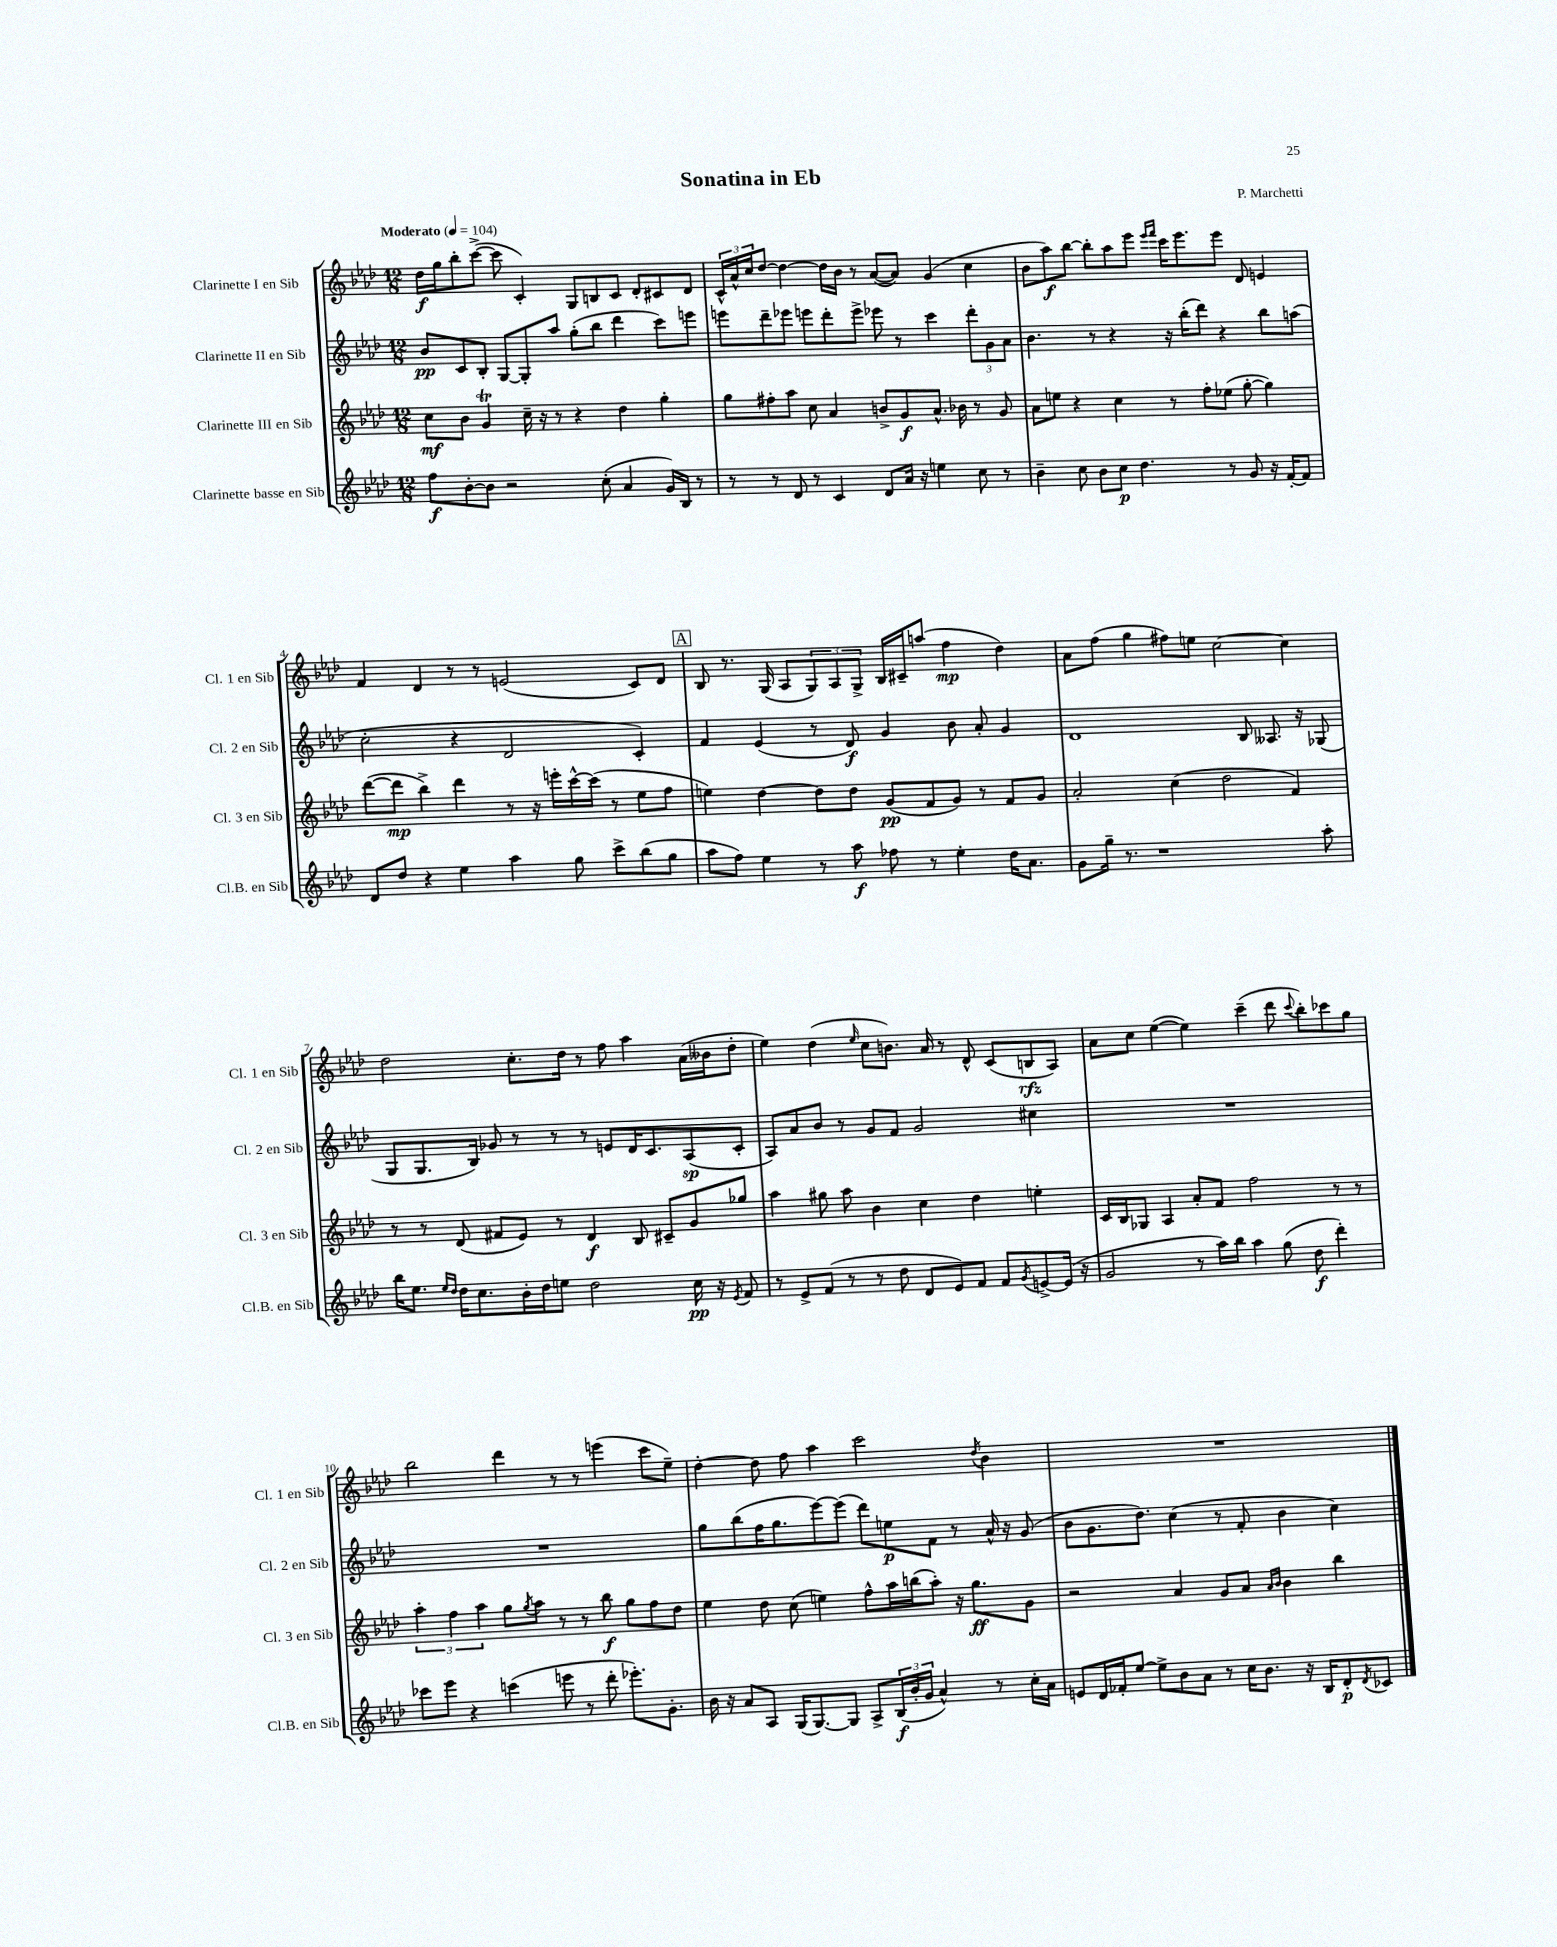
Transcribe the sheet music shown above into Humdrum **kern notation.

**kern	**kern	**kern	**kern
*staff4	*staff3	*staff2	*staff1
*clefG2	*clefG2	*clefG2	*clefG2
*k[b-e-a-d-]	*k[b-e-a-d-]	*k[b-e-a-d-]	*k[b-e-a-d-]
*M12/8	*M12/8	*M12/8	*M12/8
*MM104	*MM104	*MM104	*MM104
8ff	8cc	8b-	16dd-
.	.	.	16gg
[8b-'	8b-	8c	8bb-'
8b-]	4g	8B-'	([8ccc^
2r	.	[8G	8ccc]
.	16cc~	8G']	4c')
.	16r	.	.
.	8r	8aa-	.
.	4r	(8gg'	8G
(8cc'	.	8bb-	8B
4a-	4dd-	4ddd-	8c
.	.	.	8d-'
16g)	4gg'	8ccc)	8c#
16B-	.	.	.
8r	.	8eee	8d-
=	=	=	=
8r	8gg	8eee	24c^^
.	.	.	24a-^^
.	.	.	24cc
8r	8ff#'	8ddd-~	[8dd-
8d-	8aa-	8eee-	4dd-_
8r	8cc	8eee	.
4c	4a-	8ddd-'	16dd-]
.	.	.	16b-
.	.	8eee^	8r
8d-	8b^	8eee-	([8a-
16a-	8g	8r	8a-])
16r	.	.	.
4ee	8.a-^^	4ccc	(4g
.	16b-	.	.
8cc	8r	12ddd-'	4cc
.	.	12g	.
8r	8g	.	.
.	.	12a-	.
=	=	=	=
4b-~	8a-	4.b-	8b-
.	8ee	.	8aa-)
8cc	4r	.	[8bb-
8b-	.	8r	8bb-']
8cc	4cc	4r	8aa-
4.dd-	.	.	8eee-
.	.	.	16qqeee-
.	.	.	16qqfff
.	8r	16r	16ccc
.	.	(16bb-'	8.eee-
.	8ff'	8ddd-)	.
8r	(8ee-	4r	8eee-
8g	[8gg'	.	8d-
16r	4gg])	8bb-	4e
[16f'	.	.	.
8f]	.	(8aa	.
=	=	=	=
8d-	([8ddd-	2cc'	4f
8dd-	8ddd-]	.	.
4r	4bb-^)	.	4d-
4ee-	4ddd-	4r	8r
.	.	.	8r
4aa-	8r	2d-	(2e
.	16r	.	.
.	16eee'	.	.
8gg	[16ccc^^	.	.
.	(16ccc]	.	.
8ccc^	8r	.	.
(8bb-	8ee-	4c')	8c)
8gg	8ff	.	8d-
=	=	=	=
8aa-	4ee)	4f	8B-
8ff)	.	.	8.r
4ee-	[4dd-	(4e-	.
.	.	.	(16G
.	.	.	8A-
8r	8dd-]	8r	12G)
.	.	.	12A-
8aa-	8dd-	8d-)	.
.	.	.	12G^
8ff-	(8g	4g	16B-
.	.	.	16c#~
8r	8f	.	(8aa
4ee-'	8g)	8b-	4ff
.	8r	8a-'	.
16dd-	8f	4g	4dd-)
8.a-	.	.	.
.	8g	.	.
=	=	=	=
8g	2a-'	1d-	8a-
16gg~	.	.	(8ff
8.r	.	.	.
.	.	.	4gg
1r	.	.	.
.	(4cc	.	8ff#)
.	.	.	8ee
.	2dd-	.	[2cc
.	.	8B-	.
.	.	8.A--	.
.	4f)	.	4cc]
.	.	16r	.
8aa-'	.	(8G-	.
=	=	=	=
16bb-	8r	8G	2dd-
8.ee-	.	.	.
.	8r	8.G	.
16qqee-	.	.	.
16qqdd-	.	.	.
16dd-	(8d-	.	.
8.cc	.	16B-)	.
.	8f#	8g-	.
16b-'	8e-)	8r	8.cc'
16dd-	.	.	.
8ee	8r	8r	.
.	.	.	16dd-
2dd-	4d-	8r	8r
.	.	8e	8ff
.	8B-	16d-	4aa-
.	.	8.c	.
.	8c#~	.	.
16cc	8g	(8A-	(16a-
16r	.	.	16b--
8qe-	.	.	.
8f	8gg-	8c'	8dd-'
=	=	=	=
8r	4aa-	8A-)	4ee-)
8e-^	.	8a-	.
(8f	8gg#	8b-	(4dd-
8r	8aa-	8r	.
.	.	.	16qqee-
8r	4b-	8g	8cc
8dd-	.	8f	8.b)
8d-	4cc	2g	.
.	.	.	16a-
8e-)	.	.	8r
8f	4dd-	.	8d-^^
8f	.	.	(8c
8qg	.	.	.
[8e^	4ee'	4cc#	8B
(16e]	.	.	8A-)
16r	.	.	.
=	=	=	=
2g	16c	1.r	8a-
.	16B-	.	.
.	8G-	.	8cc
.	4A-	.	([4ee-
8r	8a-'	.	4ee-])
16aa-)	8f	.	.
16bb-	.	.	.
4aa-	2ff	.	(4ccc~
(8gg	.	.	8ddd-
.	.	.	8qqccc
8dd-	.	.	8bb-')
4ddd-')	8r	.	8ccc-
.	8r	.	8gg
=	=	=	=
8ccc-	6aa-'	1.r	2bb-
8eee-	.	.	.
.	6ff	.	.
4r	.	.	.
.	6aa-	.	.
(4ccc	8gg	.	4ddd-
.	8qgg	.	.
.	8aa-	.	.
8eee	8r	.	8r
8r	8r	.	8r
8ddd-'	8bb-	.	(4eee
8.eee-')	8gg	.	.
.	8ff	.	8ccc
8.g'	.	.	.
.	8dd-	.	8ee-~)
=	=	=	=
16b-	4ee-	8gg	[4dd-'
16r	.	.	.
8a-	.	(8bb-	.
8A-	8dd-	16ff	8dd-]
.	.	8.gg	.
(16G	(8cc	.	8ff
[8.G)	.	.	.
.	4ee)	[8eee-)	4aa-
8G]	.	(8eee-]	.
8A-^	8ff^^	8ddd-)	2ccc
(24B-	16aa-	8ee	.
24b-'	.	.	.
.	(16bb	.	.
24g	.	.	.
4a-^^)	8aa-')	8f	.
.	16r	8r	.
.	8.gg	.	.
.	.	.	8qdd-
8r	.	16a-^^	4b-
.	.	16r	.
16cc'	8g	(8g	.
16a-	.	.	.
=	=	=	=
8e	2r	8b-	1.r
16d-	.	8.g	.
16f-'	.	.	.
[8ee-	.	.	.
.	.	8.dd-)	.
8ee-^]	.	.	.
8b-	4a-	(4cc	.
8a-	.	.	.
8r	8g	8r	.
16cc	8a-	8f'	.
8.b-	.	.	.
.	16qqa-	.	.
.	16qqb-	.	.
.	4b-	4b-	.
16r	.	.	.
16B-	.	.	.
8d-'	4bb-	4cc)	.
8qd-	.	.	.
8c-	.	.	.
==	==	==	==
*-	*-	*-	*-
